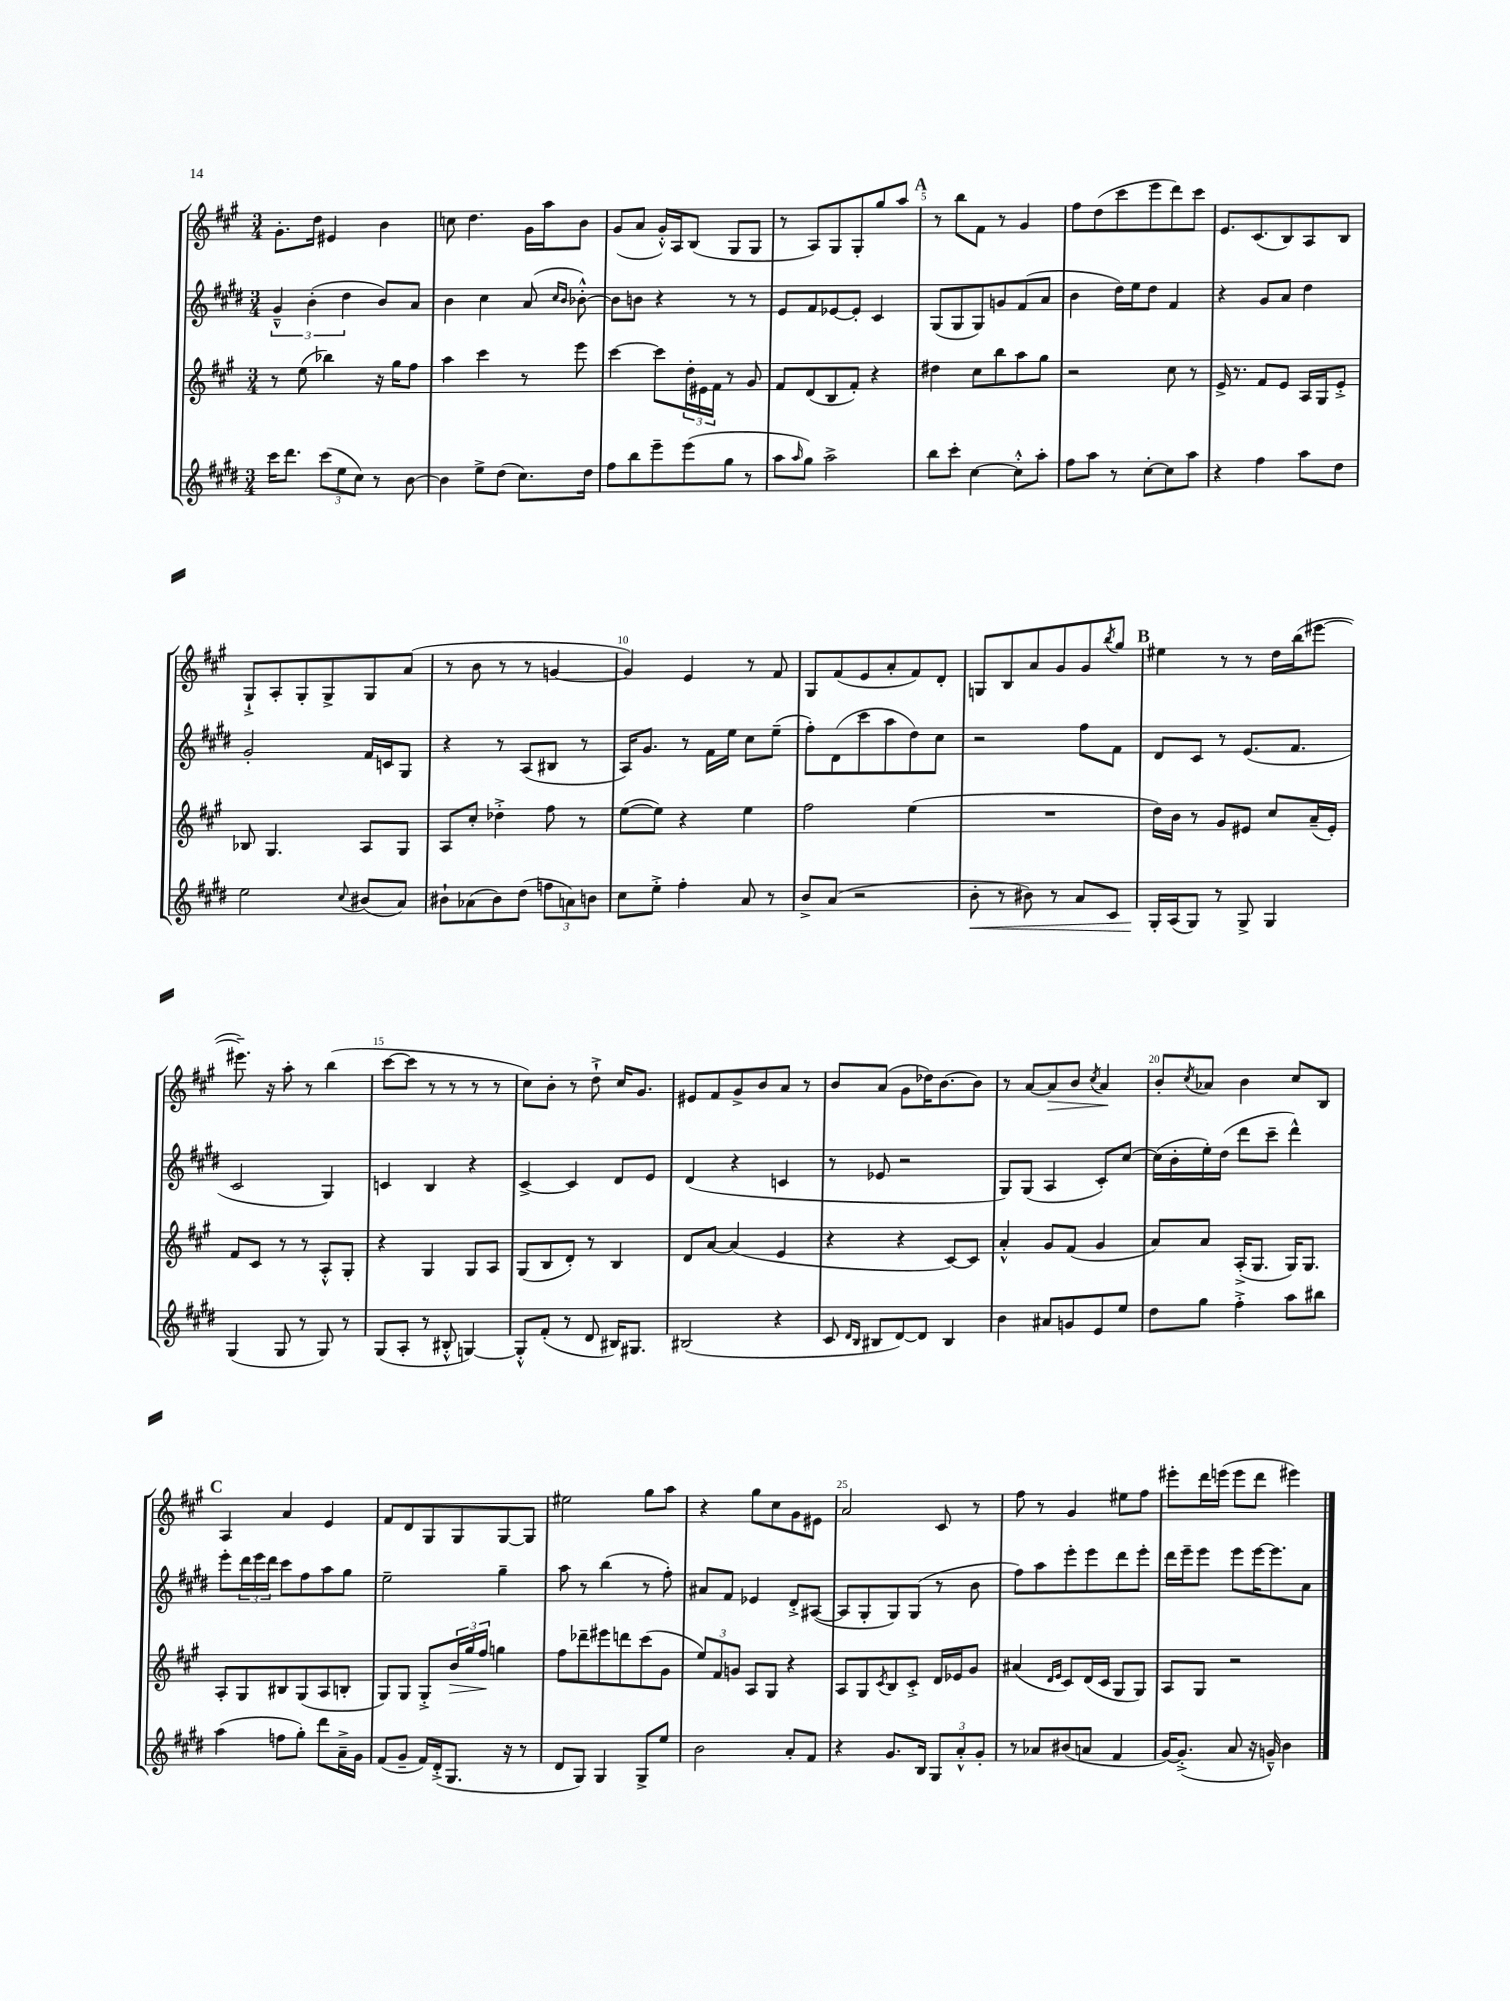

**kern	**kern	**kern	**kern
*staff4	*staff3	*staff2	*staff1
*clefG2	*clefG2	*clefG2	*clefG2
*k[f#c#g#d#]	*k[f#c#g#]	*k[f#c#g#d#]	*k[f#c#g#]
*M3/4	*M3/4	*M3/4	*M3/4
16ccc#	8r	6g#~^^	8.g#'
8.ddd#	.	.	.
.	(8ee	.	.
.	.	(6b'	.
.	.	.	16dd
(12ccc#	4bb-)	.	4e#
12ee	.	6dd#	.
12cc#)	.	.	.
8r	16r	8b)	4b
.	16gg#	.	.
[8b	8ff#	8a	.
=	=	=	=
4b]	4aa	4b	8cc
.	.	.	4.dd
8ee^	4ccc#	4cc#	.
(8dd#	.	.	.
8.cc#)	8r	(8a	16g#
.	.	.	16aa
.	.	16qqcc#	.
.	.	16qqb	.
.	8eee	[8b-'^^)	8b
16dd#	.	.	.
=	=	=	=
8ff#	[4ccc#	8b-]	(8g#
8bb	.	8b	8a
8eee~	8ccc#]	4r	16g#'^^)
.	.	.	16A
(8eee	24dd'	.	(8B
.	24e#	.	.
.	24f#	.	.
8gg#	8r	8r	8G#
8r	8g#	8r	8G#
=	=	=	=
8aa	8f#	8e	8r
16qqaa	.	.	.
8gg#)	(8d	8f#	8A)
2aa^	8B	[8e-	8G#
.	8f#')	8e-']	8G#'
.	4r	4c#	8gg#
.	.	.	8aa
=	=	=	=
8bb	4dd#	(8G#	8r
8ccc#'	.	8G#	8bb
[4cc#	8cc#	8G#)	8f#
.	8bb	8g	8r
8cc#'^^]	8aa	(8f#	4g#
8aa'	8gg#	8a	.
=	=	=	=
8ff#	2r	4b	8ff#
8aa	.	.	(8dd
8r	.	16dd#)	8ccc#
.	.	16ee	.
[8cc#'	.	8dd#	8eee
8cc#]	8cc#	4f#	8ddd)
8aa	8r	.	8ccc#
=	=	=	=
4r	16e^	4r	8.e
.	8.r	.	.
.	.	.	(8.c#
4ff#	8f#	8g#	.
.	8e	8a	8B)
8aa	16A	4dd#	8A
.	16G#	.	.
8dd#	8e'^	.	8B
=	=	=	=
2ee	8B-	2g#'	8G#`^
.	4.G#	.	8A'
.	.	.	8G#'
.	.	.	8G#^
8qqcc#	.	.	.
(8b#	8A	16f#	8G#
.	.	16c	.
8a)	8G#	8G#	(8a
=	=	=	=
8b#`	8A	4r	8r
(8a-	8cc#'	.	8b
8b#)	4dd-'^	8r	8r
(8dd#	.	(8A	8r
12ff	8ff#	8B#	[4g
12a)	.	.	.
.	8r	8r	.
12b	.	.	.
=	=	=	=
8cc#	([8ee	16A)	4g])
.	.	8.g#	.
8ee'^	8ee])	.	.
4ff#'	4r	8r	4e
.	.	16f#	.
.	.	16ee	.
8a	4ee	8cc#	8r
8r	.	(8ee~	8f#
=	=	=	=
8b^	2ff#	8ff#')	8G#
(8a	.	(8d#	(8f#
2r	.	8ccc#	8e
.	.	8aa	8a'
.	(4ee	8dd#)	8f#)
.	.	8cc#	8d'
=	=	=	=
8b'	2.r	2r	8G
8r	.	.	8B
8b#)	.	.	8a
8r	.	.	8g#
8a	.	8ff#	8g#
.	.	.	8qbb
8c#	.	8f#	8gg#
=	=	=	=
16G#'	16dd)	8d#	4ee#
(16A	16b	.	.
8G#)	8r	8c#	.
8r	8g#	8r	8r
8G#^	8e#	(8.e	8r
4G#	8cc#	.	16dd
.	.	8.f#	(16bb
.	(16a~	.	[8eee#
.	16e#')	.	.
=	=	=	=
(4G#	8f#	2c#	8.eee#~])
.	8c#	.	.
.	.	.	16r
8G#	8r	.	8aa'
8r	8r	.	8r
8G#)	8A'^^	4G#)	(4bb
8r	8G#'	.	.
=	=	=	=
(8G#	4r	4c	[8ccc#
8A'	.	.	8ccc#]
8r	4G#	4B	8r
8B#'^^	.	.	8r
[4G)	8G#	4r	8r
.	8A	.	8r
=	=	=	=
8G'^^]	(8G#	[4c#^	8cc#)
(8f#'	8B	.	8b'
8r	8d')	4c#]	8r
8d#	8r	.	8dd`^
16B#)	4B	8d#	16cc#
8.G#	.	.	8.g#
.	.	8e	.
=	=	=	=
(2B#	8d	(4d#	8e#
.	[8a	.	8f#
.	(4a]	4r	8g#^
.	.	.	8b
4r	4e	4c	8a
.	.	.	8r
=	=	=	=
8c#	4r	8r	8b
16qqd#	.	.	.
16qqB	.	.	.
8B#	.	8e-	(8a
[8d#)	4r	2r	8g#
8d#]	.	.	16dd-)
.	.	.	[8.b
4B#	[8c#)	.	.
.	8c#]	.	8b]
=	=	=	=
4b	4a'^^	8G#)	8r
.	.	(8G#	[8a
8a#	8g#	4A	8a]
8g	(8f#	.	8b
.	.	.	8qcc#
8e	4g#	8c#')	4a
8ee	.	[8cc#	.
=	=	=	=
8dd#	8a)	(16cc#]	8b'
.	.	16b'	.
.	.	.	8qcc#
8gg#	8a	16ee')	8a-
.	.	(16dd#	.
4ff#'^	(16A'^	8ddd#	4b
.	8.G#	.	.
.	.	8ccc#~	.
8aa	16G#)	4ddd#^^)	8cc#
.	8.G#	.	.
8bb#	.	.	8B
=	=	=	=
(4aa	8A'	8eee'	4A
.	8G#	24ddd#	.
.	.	24eee	.
.	.	24ddd#	.
8ff	8B#	8ccc#	4a
8gg#')	(8G#	8ff#	.
8ddd#	8A	8aa	4e
16a~^	8B'	8gg#	.
16g#	.	.	.
=	=	=	=
(8f#	8G#)	2ee~	8f#
8g#~	8G#	.	8d
16f#)	8G#'^	.	8G#
(16d#'^	.	.	.
8.G#	24b	.	8G#
.	24gg#	.	.
.	24ff#	.	.
.	4gg	4gg#~	[8G#
16r	.	.	.
8r	.	.	8G#]
=	=	=	=
8d#	8ff#	8aa	2ee#
8G#)	8ddd-~	8r	.
4G#	8eee#	(4bb	.
.	8ddd	.	.
8G#^	(8ccc#	8r	8gg#
8ee	8g#	8ff#')	8aa
=	=	=	=
2b	12ee)	8a#	4r
.	12f#	.	.
.	.	8f#	.
.	12g	.	.
.	8A	4e-	8gg#
.	8G#	.	8cc#
8a'	4r	8d#'^	8g#
8f#	.	([8A#	8e#
=	=	=	=
4r	8A	8A#]	2a
.	8G#	8G#'	.
.	8qc#	.	.
8.g#	8B	8G#)	.
.	8c#'^	(8G#	.
16B	.	.	.
12G#	16d	8r	8c#
.	16e-	.	.
12a'^^	.	.	.
.	8g#	8b	8r
12g#'	.	.	.
=	=	=	=
8r	(4a#	8ff#)	8ff#
8a-	.	8aa	8r
.	16qqd	.	.
.	16qqe	.	.
(8b#	8c#)	8eee'	4g#
8a	(16d	8eee	.
.	16c#	.	.
4f#	8G#	8ddd#	8ee#
.	8G#)	8eee'	8ff#
=	=	=	=
[16g#)	8A	16ddd#	8eee#'
(8.g#'^]	.	16eee~	.
.	8G#	8eee	16ddd
.	.	.	(16eee
8a	2r	8eee	8eee
16r	.	[16eee	8ddd
16g~^^)	.	8.eee]	.
4b	.	.	4eee#)
.	.	8a	.
==	==	==	==
*-	*-	*-	*-
